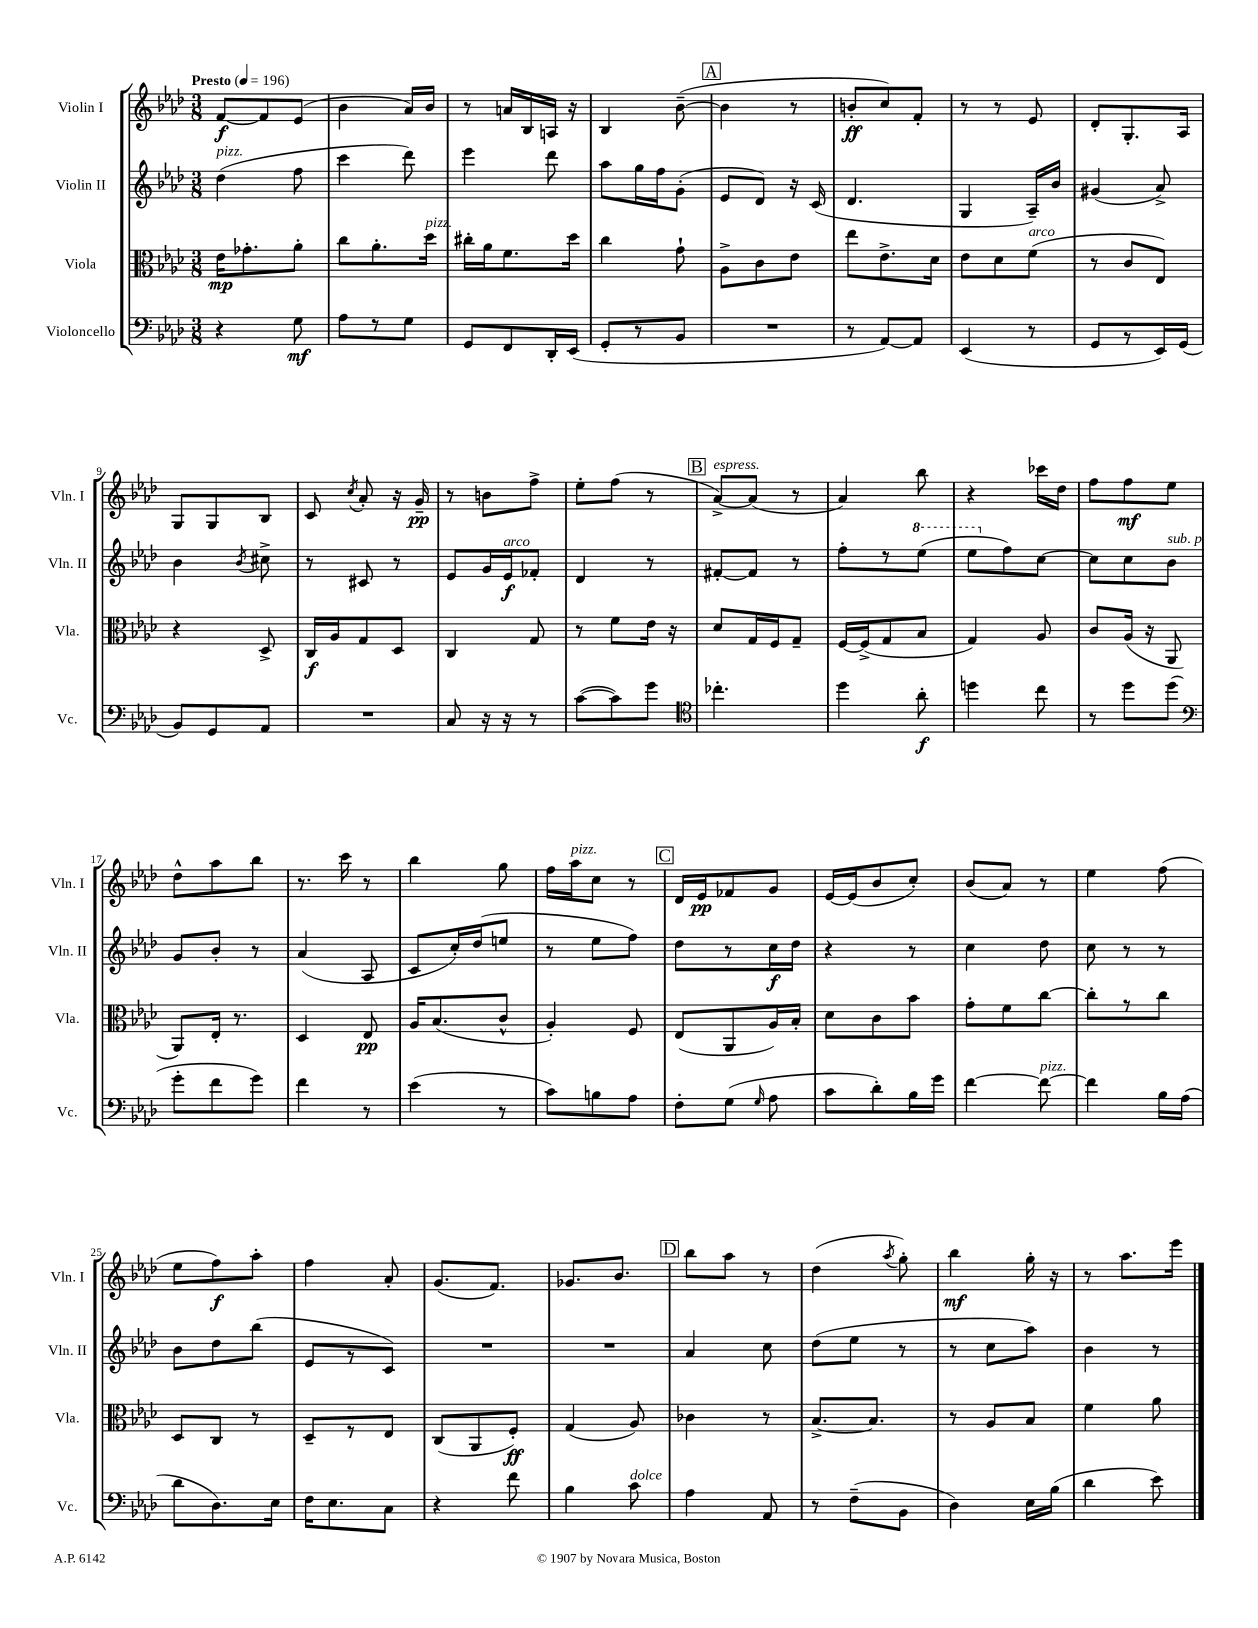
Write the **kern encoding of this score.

**kern	**dynam	**kern	**dynam	**kern	**dynam	**kern	**dynam
*part4	*part4	*part3	*part3	*part2	*part2	*part1	*part1
*staff4	*staff4	*staff3	*staff3	*staff2	*staff2	*staff1	*staff1
*I"Violoncello	*	*I"Viola	*	*I"Violin II	*	*I"Violin I	*
*I'Vc.	*	*I'Vla.	*	*I'Vln. II	*	*I'Vln. I	*
*clefF4	*	*clefC3	*	*clefG2	*	*clefG2	*
*k[b-e-a-d-]	*	*k[b-e-a-d-]	*	*k[b-e-a-d-]	*	*k[b-e-a-d-]	*
*M3/8	*	*M3/8	*	*M3/8	*	*M3/8	*
*MM196	*	*MM196	*	*MM196	*	*MM196	*
=1	=1	=1	=1	=1	=1	=1	=1
!	!	!	!	!	!	!LO:TX:a:B:t=Presto	!
!	!	!	!	!LO:TX:a:i:t=pizz.	!	!	!
4r	.	16e-\KL	mp	(4dd-\	.	[8f/L	f
.	.	8.g-X'\	.	.	.	.	.
.	.	.	.	.	.	8f/]	.
8G\	mf	8a-'\J	.	8ff\	.	(8e-/J	.
=2	=2	=2	=2	=2	=2	=2	=2
8A-\L	.	8cc\L	.	4ccc\	.	4b-\	.
8r	.	8.a-'\	.	.	.	.	.
8G\J	.	.	.	8ddd-\)	.	16a-/LL)	.
!	!	!LO:TX:a:i:t=pizz.	!	!	!	!	!
.	.	16dd-\Jk	.	.	.	16b-/JJ	.
=3	=3	=3	=3	=3	=3	=3	=3
8GG/L	.	16cc#X'\LL	.	4eee-\	.	8r	.
.	.	16a-\J	.	.	.	.	.
8FF/	.	8.f\	.	.	.	16an/LL	.
.	.	.	.	.	.	16B-/	.
16DD-'/L	.	.	.	8ddd-\	.	16An/JJ	.
(16EE-/JJ	.	16dd-\Jk	.	.	.	16r	.
=4	=4	=4	=4	=4	=4	=4	=4
8GG'/L	.	4cc\	.	8aa-\L	.	4B-/	.
8r	.	.	.	16gg\L	.	.	.
.	.	.	.	16ff\J	.	.	.
8BB-/J	.	8g`\	.	(8g'\J	.	([8b-~\	.
!!LO:REH:place=s1:t=A
=5	=5	=5	=5	=5	=5	=5	=5
4.r	.	8A-^\L	.	8e-/L	.	4b-\]	.
.	.	8c\	.	8d-/J)	.	.	.
.	.	8e-\J	.	16r	.	8r	.
.	.	.	.	(16c/	.	.	.
=6	=6	=6	=6	=6	=6	=6	=6
8r	.	8ee-\L	.	4.d-/	.	8bn'/L	ff
[8AA-/L)	.	8.e-^\	.	.	.	8cc/)	.
8AA-/J]	.	.	.	.	.	8f'/J	.
.	.	16d-\Jk	.	.	.	.	.
=7	=7	=7	=7	=7	=7	=7	=7
(4EE-/	.	8e-\L	.	4G/	.	8r	.
.	.	8d-\	.	.	.	8r	.
!	!	!LO:TX:a:i:t=arco	!	!	!	!	!
8r	.	(8f\J	.	16A-~/LL)	.	8e-/	.
.	.	.	.	16b-/JJ	.	.	.
=8	=8	=8	=8	=8	=8	=8	=8
8GG/L	.	8r	.	(4g#X/	.	8d-'/L	.
8r	.	8c/L	.	.	.	8.G'/	.
16EE-/L)	.	8E-/J)	.	8a-^/)	.	.	.
(16GG/JJ	.	.	.	.	.	16A-/Jk	.
!!LO:LB:g=z
=9	=9	=9	=9	=9	=9	=9	=9
8BB-/L)	.	4r	.	4b-\	.	8G/L	.
8GG/	.	.	.	.	.	8G/	.
.	.	.	.	8qb-/	.	.	.
8AA-/J	.	8D-^/	.	8cc#X^\	.	8B-/J	.
=10	=10	=10	=10	=10	=10	=10	=10
4.r	.	16C/LL	f	8r	.	8c/	.
.	.	16A-/J	.	.	.	.	.
.	.	.	.	.	.	8qcc/	.
.	.	8G/	.	8c#X/	.	8a-'/	.
.	.	8D-/J	.	8r	.	16r	.
.	.	.	.	.	.	16g~/	pp
=11	=11	=11	=11	=11	=11	=11	=11
8C/	.	4C/	.	8e-/L	.	8r	.
16r	.	.	.	16g/L	.	8bn\L	.
!	!	!	!	!LO:TX:a:i:t=arco	!	!	!
16r	.	.	.	16e-/J	f	.	.
8r	.	8G/	.	8f-X'/J	.	8ff^\J	.
=12	=12	=12	=12	=12	=12	=12	=12
([8c\L	.	8r	.	4d-/	.	8ee-'\L	.
8c\])	.	8f\L	.	.	.	(8ff\J	.
8g\J	.	16e-\Jk	.	8r	.	8r	.
.	.	16r	.	.	.	.	.
!!LO:REH:place=s1:t=B
=13	=13	=13	=13	=13	=13	=13	=13
*clefC4	*	*	*	*	*	*	*
!	!	!	!	!	!	!LO:TX:a:i:t=espress.	!
4.cc-X'\	.	8d-/L	.	[8f#X'/L	.	[8a-^/L)	.
.	.	16G/L	.	8f#/J]	.	(8a-/J]	.
.	.	16F/J	.	.	.	.	.
.	.	8G~/J	.	8r	.	8r	.
=14	=14	=14	=14	=14	=14	=14	=14
4dd-\	.	[16F/LL	.	8ff'\L	.	4a-/)	.
.	.	(16F^/J]	.	.	.	.	.
.	.	8G/	.	8r	.	.	.
*	*	*	*	*8va	*	*	*
8a-'\	f	8B-/J	.	(8eee-\J	.	8bb-\	.
=15	=15	=15	=15	=15	=15	=15	=15
4ddn\	.	4G/)	.	8eee-\L	.	4r	.
*	*	*	*	*X8va	*	*	*
.	.	.	.	8ff\)	.	.	.
8cc\	.	8A-/	.	[8cc\J	.	16ccc-X\LL	.
.	.	.	.	.	.	16dd-\JJ	.
=16	=16	=16	=16	=16	=16	=16	=16
8r	.	8c/L	.	8cc\L]	.	8ff\L	.
8dd-\L	.	(16A-/Jk	.	8cc\	.	8ff\	mf
.	.	16r	.	.	.	.	.
!	!	!	!	!LO:TX:a:i:t=sub. p	!	!	!
(8dd-\J	.	8AA-/	.	8b-\J	.	8ee-\J	.
!!LO:LB:g=z
=17	=17	=17	=17	=17	=17	=17	=17
*clefF4	*	*	*	*	*	*	*
8g'\L	.	8AA-/L)	.	8g/L	.	8dd-^^\L	.
8f\	.	16E-'/Jk	.	8b-'/J	.	8aa-\	.
.	.	8.r	.	.	.	.	.
8g\J)	.	.	.	8r	.	8bb-\J	.
=18	=18	=18	=18	=18	=18	=18	=18
4f\	.	4D-/	.	(4a-/	.	8.r	.
.	.	.	.	.	.	16ccc\	.
8r	.	8E-/	pp	8A-/	.	8r	.
=19	=19	=19	=19	=19	=19	=19	=19
(4e-\	.	16A-/KL	.	8c/L	.	4bb-\	.
.	.	(8.B-/	.	.	.	.	.
.	.	.	.	16cc'/L)	.	.	.
.	.	.	.	(16dd-/J	.	.	.
8r	.	8c^^/J	.	8een/J	.	8gg\	.
=20	=20	=20	=20	=20	=20	=20	=20
8c\L)	.	4A-'/)	.	8r	.	16ff\LL	.
!	!	!	!	!	!	!LO:TX:a:i:t=pizz.	!
.	.	.	.	.	.	16aa-\J	.
8Bn\	.	.	.	8ee-\L	.	8cc\J	.
8A-\J	.	8F/	.	8ff\J)	.	8r	.
!!LO:REH:place=s1:t=C
=21	=21	=21	=21	=21	=21	=21	=21
8F'\L	.	(8E-/L	.	8dd-\L	.	16d-/LL	.
.	.	.	.	.	.	16e-/J	pp
(8G\J	.	8AA-/	.	8r	.	8f-X/	.
16qqG/	.	.	.	.	.	.	.
8A-\	.	16A-/L)	.	16cc\L	f	8g/J	.
.	.	16B-'/JJ	.	16dd-\JJ	.	.	.
=22	=22	=22	=22	=22	=22	=22	=22
8c\L	.	8d-\L	.	4r	.	[16e-/LL	.
.	.	.	.	.	.	(16e-/J]	.
8d-'\)	.	8c\	.	.	.	8b-/	.
16B-\L	.	8b-\J	.	8r	.	8cc'/J)	.
16g\JJ	.	.	.	.	.	.	.
=23	=23	=23	=23	=23	=23	=23	=23
[4f\	.	8g'\L	.	4cc\	.	(8b-/L	.
.	.	8f\	.	.	.	8a-/J)	.
!LO:TX:a:i:t=pizz.	!	!	!	!	!	!	!
8f\_	.	[8cc\J	.	8dd-\	.	8r	.
=24	=24	=24	=24	=24	=24	=24	=24
4f\]	.	8cc'\L]	.	8cc\	.	4ee-\	.
.	.	8r	.	8r	.	.	.
16B-\LL	.	8cc\J	.	8r	.	(8ff\	.
(16A-\JJ	.	.	.	.	.	.	.
!!LO:LB:g=z
=25	=25	=25	=25	=25	=25	=25	=25
8d-\L	.	8D-/L	.	8b-\L	.	8ee-\L	.
8.D-\)	.	8C/J	.	8dd-\	.	8ff\)	f
.	.	8r	.	(8bb-\J	.	8aa-'\J	.
16E-\Jk	.	.	.	.	.	.	.
=26	=26	=26	=26	=26	=26	=26	=26
16F\KL	.	8D-~/L	.	8e-/L	.	4ff\	.
8.E-\	.	.	.	.	.	.	.
.	.	8r	.	8r	.	.	.
8C\J	.	8E-/J	.	8c/J)	.	8a-'/	.
=27	=27	=27	=27	=27	=27	=27	=27
4r	.	(8C/L	.	4.r	.	(8.g/L	.
.	.	8AA-/	.	.	.	.	.
.	.	.	.	.	.	8.f/J)	.
8f\	.	8F'/J)	ff	.	.	.	.
=28	=28	=28	=28	=28	=28	=28	=28
4B-\	.	(4G/	.	4.r	.	8.g-X/L	.
.	.	.	.	.	.	8.b-/J	.
!LO:TX:a:i:t=dolce	!	!	!	!	!	!	!
8c\	.	8A-/)	.	.	.	.	.
!!LO:REH:place=s1:t=D
=29	=29	=29	=29	=29	=29	=29	=29
4A-\	.	4c-X\	.	4a-/	.	8bb-\L	.
.	.	.	.	.	.	8aa-\J	.
8AA-/	.	8r	.	8cc\	.	8r	.
=30	=30	=30	=30	=30	=30	=30	=30
8r	.	[8.B-^/L	.	(8dd-\L	.	(4dd-\	.
(8F~\L	.	.	.	8ee-\J	.	.	.
.	.	8.B-/J]	.	.	.	.	.
.	.	.	.	.	.	8qaa-/	.
8BB-\J	.	.	.	8r	.	8gg'\)	.
=31	=31	=31	=31	=31	=31	=31	=31
4D-\)	.	8r	.	8r	.	4bb-\	mf
.	.	8A-/L	.	8cc\L	.	.	.
16E-\LL	.	8B-/J	.	8aa-\J)	.	16gg'\	.
(16B-\JJ	.	.	.	.	.	16r	.
=32	=32	=32	=32	=32	=32	=32	=32
4d-\	.	4f\	.	4b-\	.	8r	.
.	.	.	.	.	.	8.aa-\L	.
8e-\)	.	8a-\	.	8r	.	.	.
.	.	.	.	.	.	16eee-\Jk	.
==	==	==	==	==	==	==	==
*-	*-	*-	*-	*-	*-	*-	*-
